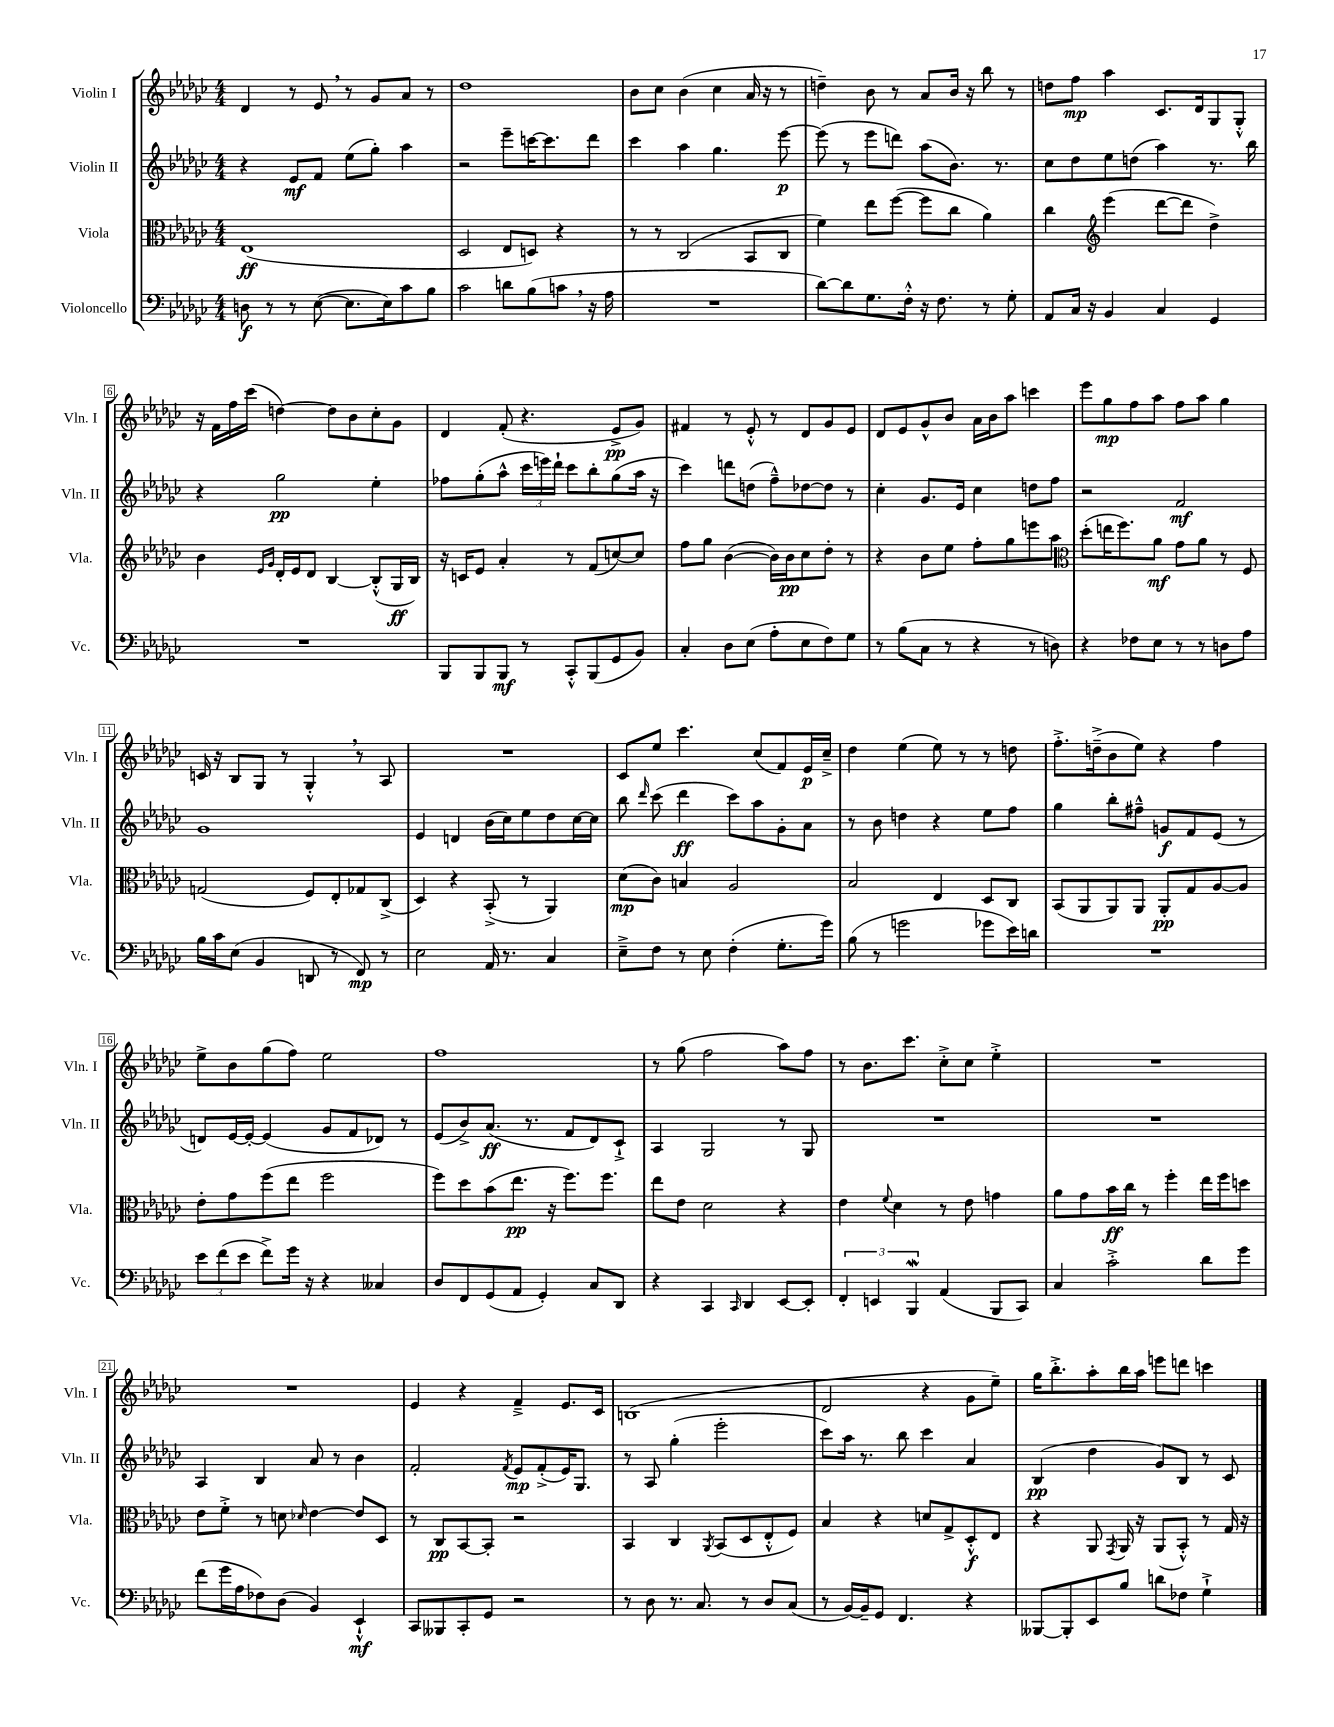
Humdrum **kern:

**kern	**kern	**kern	**kern
*staff4	*staff3	*staff2	*staff1
*clefF4	*clefC3	*clefG2	*clefG2
*k[b-e-a-d-g-c-]	*k[b-e-a-d-g-c-]	*k[b-e-a-d-g-c-]	*k[b-e-a-d-g-c-]
*M4/4	*M4/4	*M4/4	*M4/4
8D\	(1E-	4r	4d-/
8r	.	.	.
8r	.	8e-/L	8r
([8E-\	.	8f/J	8e-/
8.E-\]L	.	(8ee-\L	8r
.	.	8gg-'\J)	8g-/L
16E-\k)	.	.	.
8c-\	.	4aa-\	8a-/J
8B-\J	.	.	8r
=	=	=	=
2c-\	2D-/	2r	1dd-
8d\L	8E-/L	8eee-~\L	.
(8B-\	8D/J)	[16ccc\K	.
.	.	8.ccc\]	.
8c\J	4r	.	.
16r	.	8ddd-\J	.
16A-\	.	.	.
=	=	=	=
1r	8r	4ccc-\	8b-\L
.	8r	.	8cc-\J
.	(2C-/	4aa-\	(4b-\
.	.	4.gg-\	4cc-\
.	8BB-/L	.	16a-/
.	.	.	16r
.	8C-/J	[8eee-\	8r
=	=	=	=
[8d-\L)	4f\)	(8eee-\]	4dd~\)
8d-\]	.	8r	.
8.G-\	8ee-\L	8eee-\L	8b-\
.	([8ff\J	8ddd\J)	8r
16F'^^\Jk	.	.	.
16r	8ff\]L	(8aa-\L	8a-/L
8.F\	.	.	.
.	8cc-\J	8.b-\J)	16b-/Jk
.	.	.	16r
8r	4a-\)	.	8bb-\
.	.	8.r	.
8G-'\	.	.	8r
=	=	=	=
8AA-/L	4cc-\	8cc-\L	8dd\L
16C-/Jk	.	8dd-\	8ff\J
16r	.	.	.
*	*clefG2	*	*
4BB-/	(4eee-\	8ee-\	4aa-\
.	.	(8dd\J	.
4C-/	[8ddd-\L	4aa-\)	8.c-/L
.	8ddd-\]J	.	.
.	.	.	16d-/k
4GG-/	4dd-^\)	8.r	8G-/
.	.	.	8G-'^^/J
.	.	16bb-\	.
=	=	=	=
1r	4b-\	4r	16r
.	.	.	16f\LL
.	.	.	16ff\
.	.	.	(16ccc-\JJ
.	16qqe-/LL	.	.
.	16qqg-/JJ	.	.
.	16d-'/LL	2gg-\	[4dd\)
.	16e-/J	.	.
.	8d-/J	.	.
.	[4B-/	.	8dd\]L
.	.	.	8b-\
.	(8B-'^^/]L	4ee-'\	8cc-'\
.	16G-/L	.	8g-\J
.	16B-/JJ)	.	.
=	=	=	=
8BBB-/L	16r	8ff-\L	4d-/
.	16c/LK	.	.
8BBB-/	8e-/J	(8gg-'\	.
8BBB-/J	4a-'/	8aa-^^\J	(8f'/
8r	.	24ccc-\LL	4.r
.	.	24eee\)	.
.	.	24ddd-`\JJ	.
8CC-'^^/L	8r	8ccc-\L	.
(8BBB-/	(8f/L	8bb-'\	.
8GG-/	[8cc/)	(8gg-\	8e-^/L
8BB-/J)	8cc/]J	16aa-\Jk	8g-/J)
.	.	16r	.
=	=	=	=
4C-'/	8ff\L	4ccc-\)	4f#/
.	8gg-\J	.	.
8D-\L	([4b-\	8ddd\L	8r
(8E-\J	.	(8dd\J	8e-'^^/
8A-'\L	16b-\]LL)	8ff~^^\L)	8r
.	16b-\J	.	.
8E-\	8cc-\	[8dd-\	8d-/L
8F\)	8dd-'\J	8dd-\]J	8g-/
8G-\J	8r	8r	8e-/J
=	=	=	=
8r	4r	4cc-'\	8d-/L
(8B-\L	.	.	8e-/
8C-\J	8b-\L	8.g-/L	8g-^^/
8r	8ee-\J	.	8b-/J
.	.	16e-/Jk	.
4r	8ff'\L	4cc-\	16a-\LL
.	.	.	16b-\J
.	8gg-\	.	8aa-\J
8r	8eee\	8dd\L	4ccc\
8D\)	8aa-\J	8ff\J	.
=	=	=	=
*	*clefC3	*	*
4r	(8dd-'\L	2r	8eee-\L
.	16ee\K	.	8gg-\
.	8.ff\)	.	.
8F-\L	.	.	8ff\
8E-\J	8a-\J	.	8aa-\J
8r	8g-\L	2f/	8ff\L
8r	8a-\J	.	8aa-\J
8D\L	8r	.	4gg-\
8A-\J	8F/	.	.
=	=	=	=
16B-\LL	(2G/	1g-	16c/
16c-\J	.	.	16r
(8E-\J	.	.	8B-/L
4BB-/	.	.	8G-/J
.	.	.	8r
8DD/	8F/L)	.	4G-'^^/
8r	8E-'/	.	.
8FF/)	8G-/	.	8r
8r	(8C-^/J	.	8A-/
=	=	=	=
2E-\	4D-/)	4e-/	1r
.	4r	4d/	.
16AA-/	(8BB-'^/	(16b-\LL	.
8.r	.	16cc-\J)	.
.	8r	8ee-\	.
4C-/	4AA-/)	8dd-\	.
.	.	[16cc-\L	.
.	.	16cc-\]JJ	.
=	=	=	=
8E-~^\L	(8d-\L	8bb-\	8c-/L
.	.	16qqddd-/	.
8F\J	8c-\J)	(8ccc-\	8ee-/J
8r	4B/	4ddd-\	4.ccc-\
8E-\	.	.	.
(4F'\	2A-/	8ccc-\L)	.
.	.	8aa-\	(8cc-/L
8.G-'\L	.	8g-'\	8f/)
.	.	8a-\J	16e-/L
16g-\Jk)	.	.	16cc-~^/JJ
=	=	=	=
(8B-\	2B-/	8r	4dd-\
8r	.	8b-\	.
2g\	.	4dd\	(4ee-\
.	4E-/	4r	8ee-\)
.	.	.	8r
8g-\L	8D-/L	8ee-\L	8r
16e-\L)	8C-/J	8ff\J	8dd\
16d\JJ	.	.	.
=	=	=	=
1r	(8BB-/L	4gg-\	8.ff'^\L
.	8AA-/	.	.
.	.	.	(16dd~^\k
.	8AA-/)	8bb-'\L	8b-\
.	8AA-/J	8ff#~^^\J	8ee-\J)
.	8AA-'/L	8g/L	4r
.	8G-/	8f/	.
.	[8A-/	(8e-/J	4ff\
.	8A-/]J	8r	.
=	=	=	=
12e-\L	8e-'\L	8d/L)	8ee-^\L
(12f\	.	.	.
.	8g-\	[16e-/L	8b-\
12e-\J	.	.	.
.	.	16e-'/_JJ	.
8f^\L)	(8ff\	(4e-/]	(8gg-\
16g-\Jk	8ee-\J	.	8ff\J)
16r	.	.	.
4r	2ff\	8g-/L	2ee-\
.	.	8f/	.
4C--/	.	8d-/J)	.
.	.	8r	.
=	=	=	=
8D-/L	8ff\L)	(8e-/L	1ff
8FF/	8dd-\	8b-^/)	.
(8GG-/	(8b-\	(8.a-/J	.
8AA-/J	8.ee-\J	.	.
.	.	8.r	.
4GG-'/)	.	.	.
.	16r	.	.
.	8.ff\L)	8f/L	.
8C-/L	.	8d-/)	.
.	8.ff\J	.	.
8DD-/J	.	8c-`^/J	.
=	=	=	=
4r	8ee-\L	4A-/	8r
.	8e-\J	.	(8gg-\
4CC-/	2d-\	2G-/	2ff\
16qqCC-/	.	.	.
4DD-/	.	.	.
[8EE-/L	4r	8r	8aa-\L)
8EE-'/]J	.	8G-/	8ff\J
=	=	=	=
6FF'/	4e-\	1r	8r
.	.	.	8.b-\L
6EE/	.	.	.
.	8qqf/	.	.
.	4d-\	.	.
.	.	.	8.ccc-\J
6BBB-/	.	.	.
(4AA-/	8r	.	8cc-'^\L
.	8e-\	.	8cc-\J
8BBB-/L	4g\	.	4ee-'^\
8CC-/J)	.	.	.
=	=	=	=
4C-/	8a-\L	1r	1r
.	8g-\	.	.
2c-'^\	16b-\L	.	.
.	16cc-\JJ	.	.
.	8r	.	.
.	4ff'\	.	.
8d-\L	16ee-\LL	.	.
.	16ff\J	.	.
8g-\J	8dd\J	.	.
=	=	=	=
(8f\L	8e-\L	4A-/	1r
16g-\L	8f'^\J	.	.
16A-\J	.	.	.
8F-\)	8r	4B-/	.
(8D-\J	8d\	.	.
.	16qqd-/	.	.
4BB-/)	[4e-\	8a-/	.
.	.	8r	.
4EE-`^^/	8e-/]L	4b-\	.
.	8D-/J	.	.
=	=	=	=
8CC-/L	8r	2f'/	4e-/
8BBB--/	8C-/L	.	.
8CC-'/	[8BB-/	.	4r
8GG-/J	8BB-'/]J	.	.
.	.	8qf/	.
2r	2r	8e-/L	4f~^/
.	.	(8f'^/	.
.	.	16e-/K)	8.e-/L
.	.	8.G-/J	.
.	.	.	16c-/Jk
=	=	=	=
8r	4BB-/	8r	(1B
8D-\	.	8A-/	.
8.r	4C-/	(4gg-'\	.
8.C-/	.	.	.
.	8qAA-/	.	.
.	(8BB-/L	2eee-'\	.
8r	8D-/	.	.
8D-/L	8E-'^^/	.	.
(8C-/J	8F/J)	.	.
=	=	=	=
8r	4B-/	8ccc-\L)	2d-/
[16BB-/LL)	.	16aa-\Jk	.
16BB-~/]J	.	8.r	.
8GG-/J	4r	.	.
4.FF/	.	8bb-\	.
.	8d/L	4ccc-\	4r
.	8G-^/	.	.
4r	8D-'^^/	4a-/	8g-\L
.	8E-/J	.	8ee-~\J)
=	=	=	=
[8BBB--/L	4r	(4B-/	16gg-\LK
.	.	.	8.bb-'^\
8BBB--'/]	.	.	.
8EE-/	8AA-/	4dd-\	8aa-'\
.	8qGG-/	.	.
8B-/J	16AA-/	.	16bb-\L
.	16r	.	16aa-\JJ
8d\L	(8AA-/L	8g-/L)	8eee\L
8F-\J	8BB-'^^/J)	8B-/J	8ddd\J
4G-`^\	8r	8r	4ccc\
.	16G-/	8c-/	.
.	16r	.	.
==	==	==	==
*-	*-	*-	*-
